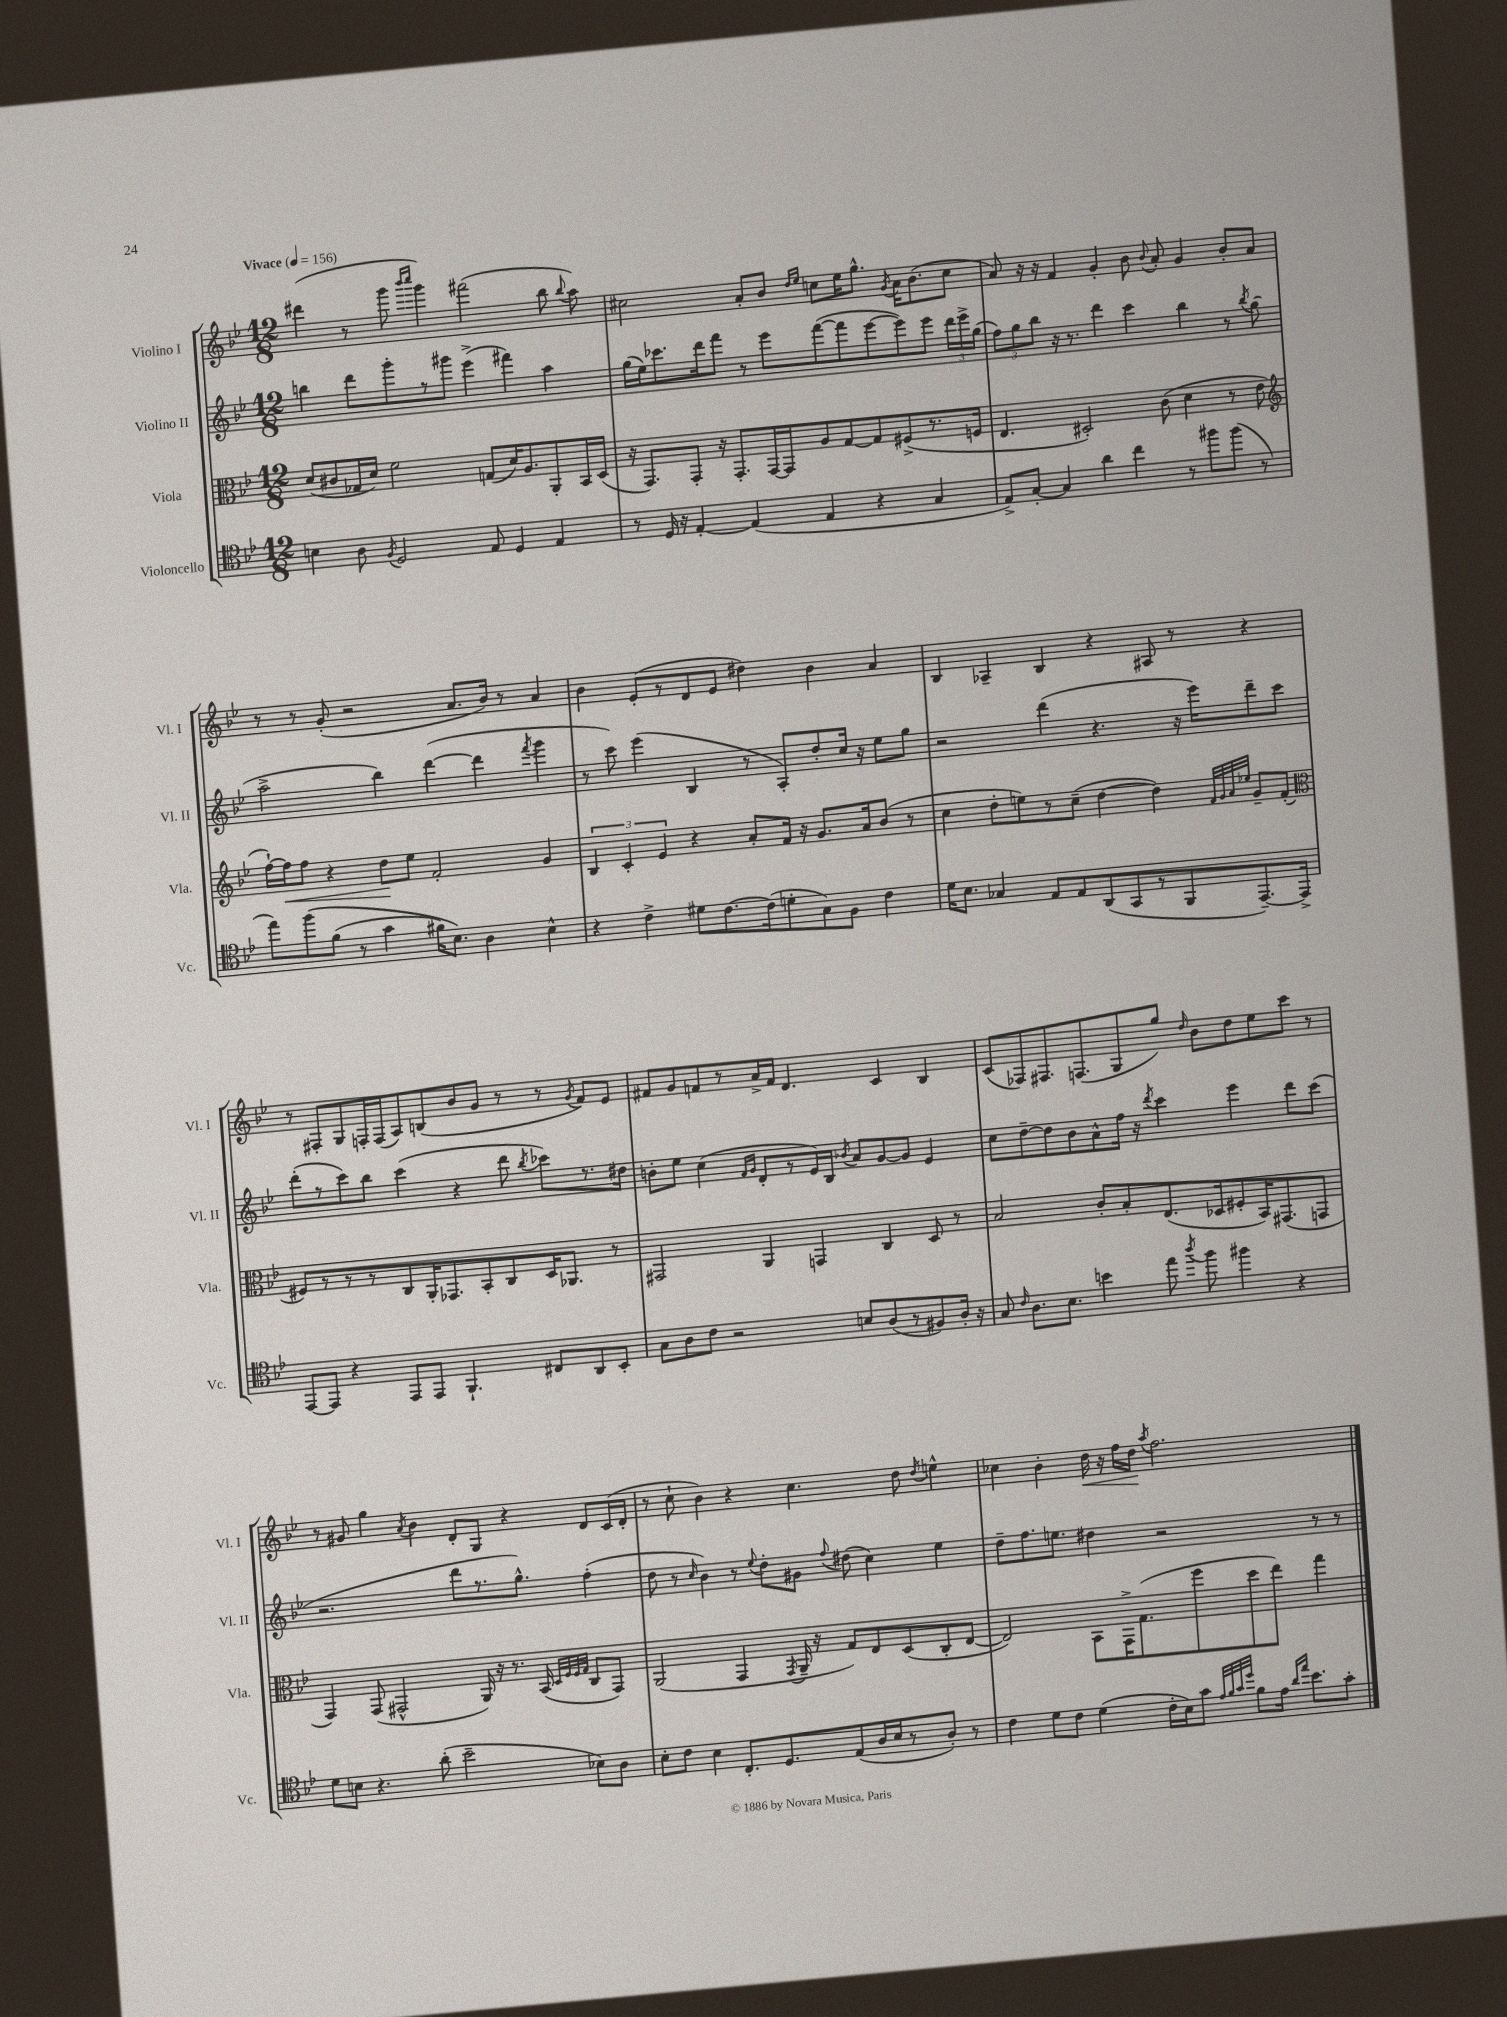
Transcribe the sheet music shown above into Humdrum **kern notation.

**kern	**kern	**kern	**kern
*staff4	*staff3	*staff2	*staff1
*clefC4	*clefC3	*clefG2	*clefG2
*k[b-e-]	*k[b-e-]	*k[b-e-]	*k[b-e-]
*M12/8	*M12/8	*M12/8	*M12/8
*MM156	*MM156	*MM156	*MM156
4B\	(8d/L	4bb\	(4ddd#\
.	8c#/	.	.
8A\	16G-/L	8ddd\L	8r
.	16d/JJ)	.	.
8qF/	.	.	.
2D/	2f\	8ggg'\	8ggg\
.	.	.	16qqbbb-/LL
.	.	.	16qqcccc/JJ
.	.	8r	4ggg\)
.	.	8ggg#\J	.
.	.	(4eee-^\	(2fff#\
8E-/	(8G/L	.	.
4D/	16d/K)	4fff#\)	.
.	8.A/	.	.
4E-/	8AA'/	4aa\	8bb-\
.	.	.	8qqbb-/
.	16BB-/L	.	8aa\)
.	(16D/JJ	.	.
=	=	=	=
8r	16r	(16gg\LL	2cc#\
.	8.GG/L)	16ee-\J)	.
16D/	.	8.ccc-\	.
16r	.	.	.
[4E-'/	8GG'/J	.	.
.	.	16ddd\k	.
.	16r	8fff\J	.
.	8.GG'/L	.	.
(4E-/]	.	8r	8a'/L
.	[16GG/L	8eee-\L	8b-/J
.	16GG/]J	.	.
.	.	.	16qqdd/LL
.	.	.	16qqee-/JJ
4E-/	8A/	([8fff\	8cc\L
.	[8G/	8fff\]	16ee-\K
.	.	.	8.gg^^\J
4r	8G/]	[8eee-\	.
.	.	.	8qg/
.	(8F#^/	8eee-\])	16a\LK
.	.	.	(8.b-\
4G/	8.r	8eee-\J	.
.	.	24ddd\LL	8cc\J
.	.	24eee-^\	.
.	16F/Jk	.	.
.	.	(24gg\JJ	.
=	=	=	=
8E-^/L)	4.E-/	12ff\L)	8a/)
.	.	12gg\	.
[8G'/J	.	.	16r
.	.	12bb-\J	.
.	.	.	16r
4G/]	.	16r	4f/
.	.	8.r	.
.	2D#'/)	.	.
4a\	.	4ddd\	4g'/
4cc\	.	4ccc\	8b-\
.	.	.	8qqb-/
.	(8c\	.	8a'/
8r	4d\	4bb-\	4g/
8ff#\L	.	.	.
(8ff#\J	8r	8r	8b-'/L
.	.	8qbb-/	.
8r	8e-\	(8gg\	8a/J
=	=	=	=
*	*clefG2	*	*
8ee-\L)	[16ff`\LL)	2aa^\	8r
.	16ff\]J	.	.
&(8ff\	8ff\J	.	8r
(8f\J	4r	.	(8g'/
8r	.	.	2r
4g\	8dd\L	4bb-\)	.
.	8ee-\J	.	.
16f#\LK)	2f'/	([4ddd\	.
8.B-\J&)	.	.	.
.	.	.	8.a/L
4A\	.	4ddd\]	.
.	.	.	16b-/Jk)
.	.	.	8r
.	.	8qfff/	.
4B-^^\	4g/	4ggg\	4a/
=	=	=	=
4r	6B-/	8r	4b-\
.	.	8ccc\)	.
.	6c'/	.	.
4c^\	.	(4eee-\	(8e-'/L
.	6e-/	.	.
.	.	.	8r
8d#\L	4r	4B-/	8d/
[8.c\	.	.	8e-/J
.	8a'/L	8r	4dd#\)
(16c\]k	.	.	.
8d'\	16f/Jk	8A'/L)	.
.	16r	.	.
8G\)	8.g/L	8dd'/	4b-\
8F\J	.	16cc/Jk	.
.	16a/k	16r	.
4c\	(8b-/J	8ee-\L	4a/
.	8r	8gg\J	.
=	=	=	=
16d\LK	4cc\	2r	4B-/
8.B-\J	.	.	.
4G-/	8dd'\L	.	4A-~/
.	8ee\)	.	.
8E-/L	8r	(4ddd\	4B-/
8E-/	(8cc~\J	.	.
(8AA/	[4dd\	4.r	4r
8GG/	.	.	.
8r	4dd\])	.	8A#/
8FF/	.	16r	8r
.	.	16eee-\LK)	.
.	32qqf/LLL	.	.
.	32qqg/	.	.
.	32qqa/	.	.
.	32qqee-/JJJ	.	.
[8.EE-~/)	8g~/L	8ddd~\	4r
.	(8f'/J	8ccc\J	.
16EE-^/]Jk	.	.	.
=	=	=	=
*	*clefC3	*	*
[8EE-/L	8F#/L)	(8ddd'\L	8r
8EE-/]J	8r	8r	8F#'/L
4r	8r	8ccc\)	8G/
.	8r	8bb-\J	16F'/L
.	.	.	(16F/J
8EE-/L	8C/	(4ccc\	8A/)
8EE-/J	16AA'/K	.	(8B/
.	8.GG-/	.	.
4.FF`/	.	4r	8b-/
.	8BB-'/	.	8g/J
.	8C/	8ddd\	8r
.	.	8qbb-/	.
8C#/L	16D/K	8ccc-\L)	8r
.	8.AA-/J	.	.
.	.	.	8qg/
8AA/	.	8.r	8f/L)
8BB-'/J	8r	.	8e-/J
.	.	16dd#\Jk	.
=	=	=	=
8G\L	2GG#/	8b'\L	8f#/L
8A\	.	8ee-\J	8g/
8c\J	.	(4cc\	8f/
2r	.	.	8r
.	.	16qqf/LL	.
.	.	16qqg/JJ	.
.	4AA/	8d'/L	16a^/L
.	.	.	16f/JJ
.	.	8r	4.d/
.	4GG/	16e-/L)	.
.	.	16B-/JJ	.
.	.	8qb-/	.
8B/L	.	8a/L	.
(8A/	4C/	[8g/	4c/
8r	.	8g/]J	.
8F#/)	8D/	4e-/	4B-/
16A'/Jk	8r	.	.
16r	.	.	.
=	=	=	=
8G/	2B-/	8cc\L	(8c/L
16qqc/	.	.	.
8.A\L	.	[8dd~\	8F-/)
.	.	8dd\]	8.F#/
8.B-\J	.	.	.
.	.	8b-\	.
.	.	.	(8.F/
4b\	8c'/L	8a^^\	.
.	8B-'/	16ff\Jk	8G/
.	.	16r	.
.	.	8qddd/	.
8ee-\	(8.E-/	4ccc\	8gg/J)
8qaa/	.	.	16qqdd/
8ff\	.	.	8b-\L
.	16D-/k	.	.
4ff#\	8F#'/	4eee-\	8dd\
.	16BB-/K)	.	8ee-\
.	(8.GG#/	.	.
4r	.	8ddd\L	8ccc\J
.	8GG/J	(8ccc\J	8r
=	=	=	=
8d\L	4GG/)	2.r	8r
8B\J	.	.	8g#/
4.r	(8GG/	.	4gg\
.	2GG#^^/	.	.
.	.	.	8qa/
.	.	.	4b-\
(8a'\	.	.	.
2b-~\	.	8ddd\L	8d'/L
.	16AA/)	8.r	8G/J
.	16r	.	.
.	8.r	.	4r
.	.	8.gg^^\J)	.
.	(16BB-/	.	.
.	32qqD/LLL	.	.
.	32qqF/	.	.
.	32qqF/	.	.
.	32qqG/JJJ	.	.
8B-\L)	8C/L	(4ff'\	8d/L
8A\J	8GG#/J)	.	(16c/L
.	.	.	16d'/JJ
=	=	=	=
8B-'\L	(2AA/	8dd\	8r
8c\J	.	8r	8cc`\
.	.	16qqcc/	.
4B-\	.	4b-\)	4b-\)
8.C'/L	4GG/	8r	4r
.	.	8qqee-/	.
.	.	8dd'\L	.
8.D/	.	.	.
.	8qGG/	.	.
.	16AA~/	8g#\J	4.cc\
.	16r	.	.
.	.	8qqff/	.
(8E-/	8G/L)	(8dd#\	.
16A/L	8E-/	4cc\)	.
16B-/J	.	.	.
8r	(8D/	.	8dd\
.	.	.	8qdd/
8A'/J)	8C'/	4ee-\	4ee^^\
8r	[8E-/J	.	.
=	=	=	=
4c\	2E-/])	8dd~\L	4cc-\
.	.	8.ff\	.
8d\L	.	.	4b-'\
.	.	8.ee\J	.
8c\J	.	.	.
(4d\	8BB-\L	4dd#\	16dd\
.	.	.	16r
.	16GG^\K	.	16ff\LL
.	(8.G\	.	16dd\JJ
.	.	.	8qaa/
16c'\LL	.	2r	2.ff\
16B-\J)	.	.	.
8g\J	8ff\	.	.
32qqe-/LLL	.	.	.
32qqf/	.	.	.
32qqg/	.	.	.
32qqdd/JJJ	.	.	.
8f\L	8dd\	.	.
16e-\Jk	8ee-\J)	.	.
16qqa/LL	.	.	.
16qqee-/JJ	.	.	.
8.b-\L	.	.	.
.	4gg\	8r	.
8g'\J	.	8r	.
==	==	==	==
*-	*-	*-	*-
